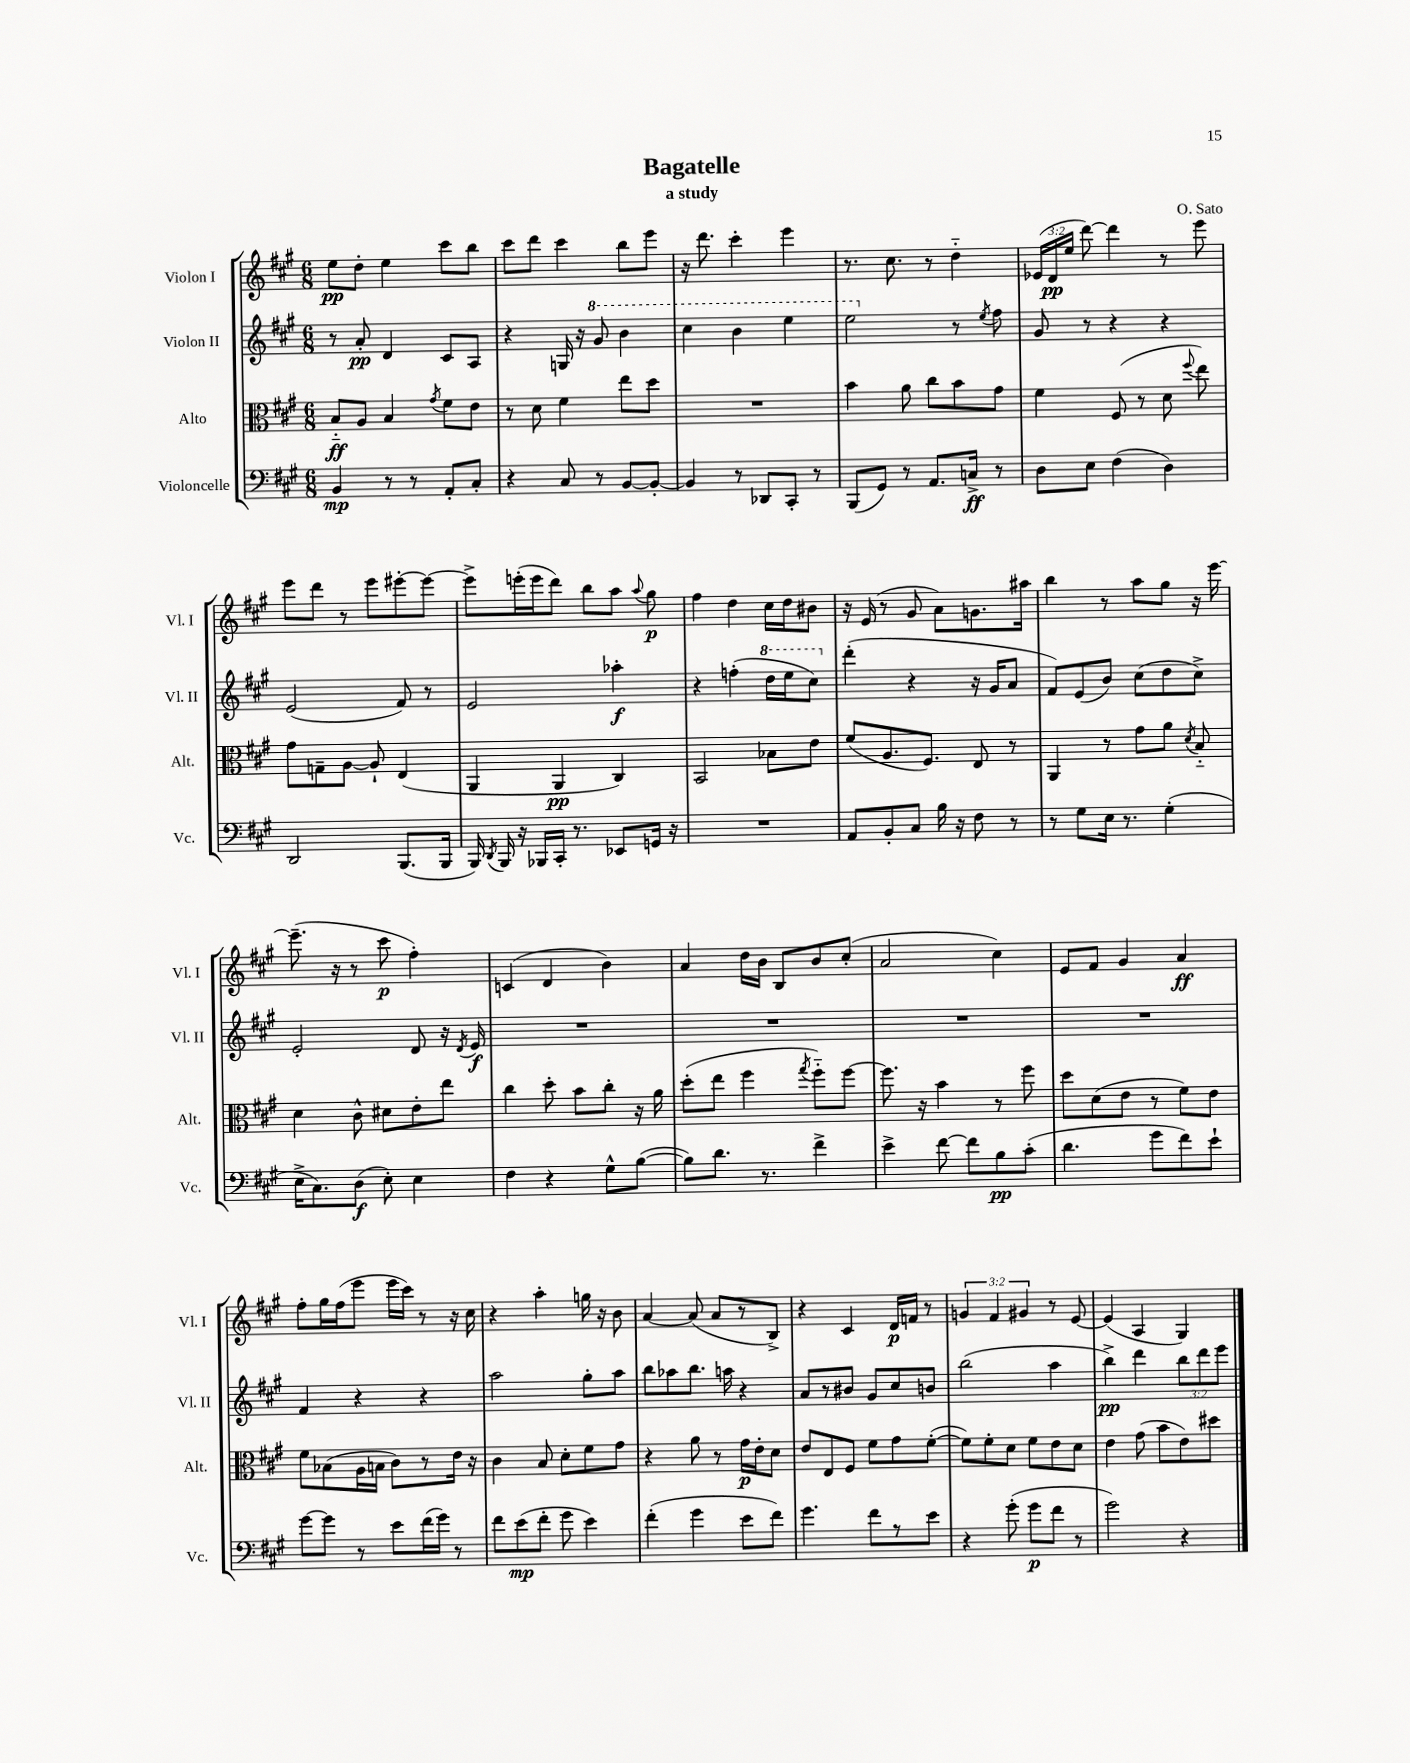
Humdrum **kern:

**kern	**dynam	**kern	**dynam	**kern	**dynam	**kern	**dynam
*part4	*part4	*part3	*part3	*part2	*part2	*part1	*part1
*staff4	*staff4	*staff3	*staff3	*staff2	*staff2	*staff1	*staff1
*I"Violoncelle	*	*I"Alto	*	*I"Violon II	*	*I"Violon I	*
*I'Vc.	*	*I'Alt.	*	*I'Vl. II	*	*I'Vl. I	*
*clefF4	*	*clefC3	*	*clefG2	*	*clefG2	*
*k[f#c#g#]	*	*k[f#c#g#]	*	*k[f#c#g#]	*	*k[f#c#g#]	*
*M6/8	*	*M6/8	*	*M6/8	*	*M6/8	*
=1	=1	=1	=1	=1	=1	=1	=1
4BB/	mp	8B/L	ff	8r	.	8ee\L	pp
.	.	8A/J	.	8a'/	pp	8dd'\J	.
8r	.	4B/	.	4d/	.	4ee\	.
8r	.	.	.	.	.	.	.
.	.	8qg#/	.	.	.	.	.
8AA'/L	.	8f#\L	.	8c#/L	.	8ccc#\L	.
8C#'/J	.	8e\J	.	8A/J	.	8bb\J	.
=2	=2	=2	=2	=2	=2	=2	=2
4r	.	8r	.	4r	.	8ccc#\L	.
.	.	8d\	.	.	.	8ddd\J	.
8C#/	.	4f#\	.	16Gn/	.	4ccc#\	.
.	.	.	.	16r	.	.	.
*	*	*	*	*8va	*	*	*
8r	.	.	.	8gg#/	.	.	.
[8BB/L	.	8ee\L	.	4bb\	.	8bb\L	.
8BB'/J_	.	8dd\J	.	.	.	8eee\J	.
=3	=3	=3	=3	=3	=3	=3	=3
4BB/]	.	2.r	.	4ccc#\	.	16r	.
.	.	.	.	.	.	8.ddd\	.
8r	.	.	.	4bb\	.	4ccc#'\	.
8DD-X/L	.	.	.	.	.	.	.
8CC#'/J	.	.	.	4eee\	.	4eee\	.
8r	.	.	.	.	.	.	.
=4	=4	=4	=4	=4	=4	=4	=4
(8BBB/L	.	4b\	.	2eee\	.	8.r	.
8GG#/J)	.	.	.	.	.	.	.
.	.	.	.	.	.	8.cc#\	.
8r	.	8a\	.	.	.	.	.
8.AA/L	.	8cc#\L	.	.	.	8r	.
*	*	*	*	*X8va	*	*	*
.	.	8b\	.	8r	.	4dd\	.
16Cn^/Jk	ff	.	.	.	.	.	.
.	.	.	.	8qee/	.	.	.
8r	.	8g#\J	.	8ff#\	.	.	.
=5	=5	=5	=5	=5	=5	=5	=5
8D\L	.	4f#\	.	8g#/	.	(24e-X/LL	.
.	.	.	.	.	.	24d/	pp
.	.	.	.	.	.	24ee/JJ	.
8E\J	.	.	.	8r	.	[8ddd\)	.
(4F#\	.	(8F#/	.	4r	.	4ddd\]	.
.	.	8r	.	.	.	.	.
4D\)	.	8d\	.	4r	.	8r	.
.	.	8qqff#/	.	.	.	.	.
.	.	8ee\)	.	.	.	8eee\	.
!!LO:LB:g=z
=6	=6	=6	=6	=6	=6	=6	=6
2DD/	.	8g#\L	.	(2e/	.	8eee\L	.
.	.	8Gn~\	.	.	.	8ddd\J	.
.	.	[8A\J	.	.	.	8r	.
.	.	8A`/]	.	.	.	8eee\L	.
(8.BBB/L	.	(4E/	.	8f#/)	.	[8eee#X'\	.
.	.	.	.	8r	.	8eee#\J_	.
16BBB/Jk	.	.	.	.	.	.	.
=7	=7	=7	=7	=7	=7	=7	=7
16BBB/)	.	4AA/	.	2e/	.	8eee#^\L]	.
8qDD/	.	.	.	.	.	.	.
16BBB/	.	.	.	.	.	.	.
16r	.	.	.	.	.	(16eeen'\L	.
16BBB-X/LL	.	.	.	.	.	16eee\J	.
16CC#'/JJ	.	4AA/	pp	.	.	8ddd\J)	.
8.r	.	.	.	.	.	.	.
.	.	.	.	.	.	8bb\L	.
8EE-X/L	.	4C#/)	.	4aa-X'\	f	8aa\J	.
.	.	.	.	.	.	8qqaa/	.
16GGn/Jk	.	.	.	.	.	8gg#\	p
16r	.	.	.	.	.	.	.
=8	=8	=8	=8	=8	=8	=8	=8
2.r	.	2BB/	.	4r	.	4ff#\	.
.	.	.	.	(4ffn'\	.	4dd\	.
*	*	*	*	*8va	*	*	*
.	.	8B-X\L	.	16ddd\LL	.	16cc#\LL	.
.	.	.	.	16eee\J	.	16dd\J	.
.	.	8e\J	.	8ccc#\J)	.	8b#X\J	.
=9	=9	=9	=9	=9	=9	=9	=9
*	*	*	*	*X8va	*	*	*
8AA/L	.	(8f#/L	.	(4ddd'\	.	16r	.
.	.	.	.	.	.	(16e/	.
8BB'/	.	8.A/	.	.	.	8r	.
8C#/J	.	.	.	4r	.	8g#/	.
.	.	8.F#/J)	.	.	.	.	.
16B\	.	.	.	.	.	8a\L)	.
16r	.	.	.	.	.	.	.
8F#\	.	8E/	.	16r	.	8.gn\	.
.	.	.	.	16g#/KL	.	.	.
8r	.	8r	.	8a/J	.	.	.
.	.	.	.	.	.	16aa#X\Jk	.
=10	=10	=10	=10	=10	=10	=10	=10
8r	.	4AA/	.	8f#/L)	.	4bb\	.
8G#\L	.	.	.	(8e/	.	.	.
16E\Jk	.	8r	.	8b/J)	.	8r	.
8.r	.	.	.	.	.	.	.
.	.	8g#\L	.	(8cc#\L	.	8aa\L	.
(4G#'\	.	8a\J	.	8dd\	.	8gg#\J	.
.	.	8qd/	.	.	.	.	.
.	.	8B/	.	8cc#^\J)	.	16r	.
.	.	.	.	.	.	[16eee\	.
!!LO:LB:g=z
=11	=11	=11	=11	=11	=11	=11	=11
16E^\KL	.	4d\	.	2e'/	.	(8.eee~\]	.
8.C#\)	.	.	.	.	.	.	.
.	.	.	.	.	.	16r	.
(8D\J	f	8c#^^\	.	.	.	8r	.
8E'\)	.	8d#X\L	.	.	.	8ccc#\	p
4E\	.	8e'\	.	8d/	.	4ff#'\)	.
.	.	8ee\J	.	16r	.	.	.
.	.	.	.	8qd/	.	.	.
.	.	.	.	16e/	f	.	.
=12	=12	=12	=12	=12	=12	=12	=12
4F#\	.	4cc#\	.	2.r	.	(4cn/	.
4r	.	8dd'\	.	.	.	4d/	.
.	.	8b\L	.	.	.	.	.
8G#^^\L	.	8cc#'\J	.	.	.	4b\)	.
([8B\J	.	16r	.	.	.	.	.
.	.	16a\	.	.	.	.	.
=13	=13	=13	=13	=13	=13	=13	=13
8B\L])	.	(8dd'\L	.	2.r	.	4a/	.
8.d\J	.	8ee\J	.	.	.	.	.
.	.	4ff#\	.	.	.	16dd\LL	.
8.r	.	.	.	.	.	16b\JJ	.
.	.	.	.	.	.	8B/L	.
.	.	8qgg#/	.	.	.	.	.
4f#^\	.	8ff#\L)	.	.	.	8b/	.
.	.	[8ff#\J	.	.	.	(8cc#'/J	.
=14	=14	=14	=14	=14	=14	=14	=14
4e^\	.	8.ff#\]	.	2.r	.	2a/	.
.	.	16r	.	.	.	.	.
[8f#\	.	4b\	.	.	.	.	.
8f#\L]	.	.	.	.	.	.	.
8B\	pp	8r	.	.	.	4cc#\)	.
(8c#'\J	.	8ff#\	.	.	.	.	.
=15	=15	=15	=15	=15	=15	=15	=15
4.d\	.	8dd\L	.	2.r	.	8e/L	.
.	.	(8d\	.	.	.	8f#/J	.
.	.	8e\J	.	.	.	4g#/	.
8g#\L	.	8r	.	.	.	.	.
8f#\)	.	8f#\L)	.	.	.	4a/	ff
8e`\J	.	8e\J	.	.	.	.	.
!!LO:LB:g=z
=16	=16	=16	=16	=16	=16	=16	=16
[8g#\L	.	8f#\L	.	4f#/	.	8ff#'\L	.
8g#\J]	.	(8B-X\	.	.	.	16gg#\L	.
.	.	.	.	.	.	(16ff#\J	.
8r	.	16A\L	.	4r	.	8eee\J	.
.	.	16Bn\JJ	.	.	.	.	.
8e\L	.	8c#\L)	.	.	.	16eee\LL	.
.	.	.	.	.	.	16ccc#\JJ)	.
(16f#\L	.	8r	.	4r	.	8r	.
16g#\JJ)	.	.	.	.	.	.	.
8r	.	16e\Jk	.	.	.	16r	.
.	.	16r	.	.	.	16cc#\	.
=17	=17	=17	=17	=17	=17	=17	=17
8f#\L	.	4c#\	.	2aa\	.	4r	.
(8e\	mp	.	.	.	.	.	.
8f#'\J	.	8B/	.	.	.	4aa'\	.
8g#\	.	8d'\L	.	.	.	.	.
4e\)	.	8f#\	.	8gg#'\L	.	16ggn\	.
.	.	.	.	.	.	16r	.
.	.	8g#\J	.	8aa\J	.	8b\	.
=18	=18	=18	=18	=18	=18	=18	=18
(4f#'\	.	4r	.	8bb\L	.	[4a/	.
.	.	.	.	8aa-X\	.	.	.
4g#\	.	8a\	.	8.bb\J	.	(8a/]	.
.	.	8r	.	.	.	8a/L	.
.	.	.	.	16aan\	.	.	.
8e\L	.	16g#\LL	p	4r	.	8r	.
.	.	16e'\J	.	.	.	.	.
8f#\J)	.	8d\J	.	.	.	8B^/J)	.
=19	=19	=19	=19	=19	=19	=19	=19
4.g#\	.	8e/L	.	8a/L	.	4r	.
.	.	8E/	.	8r	.	.	.
.	.	8F#/J	.	8b#X/J	.	4c#/	.
8f#\L	.	8f#\L	.	8g#/L	.	.	.
8r	.	8g#\	.	8cc#/	.	16d/LL	p
.	.	.	.	.	.	16fn/JJ	.
8e\J	.	([8f#'\J	.	8bn/J	.	8r	.
=20	=20	=20	=20	=20	=20	=20	=20
4r	.	8f#\L])	.	(2bb\	.	6gn/	.
.	.	8f#'\	.	.	.	.	.
.	.	.	.	.	.	6f#/	.
(8g#'\	.	8d\J	.	.	.	.	.
.	.	.	.	.	.	6g#X/	.
8g#\L	p	8f#\L	.	.	.	.	.
8f#\J	.	8e\	.	4aa\	.	8r	.
8r	.	8d\J	.	.	.	[8e/	.
=21	=21	=21	=21	=21	=21	=21	=21
2g#\)	.	4e\	.	4bb^\)	pp	(4e/]	.
.	.	(8g#\	.	4ddd\	.	4A/	.
.	.	8b\L	.	.	.	.	.
4r	.	8e\)	.	12bb\L	.	4G#/)	.
.	.	.	.	12ddd\	.	.	.
.	.	8dd#X\J	.	.	.	.	.
.	.	.	.	12eee\J	.	.	.
==	==	==	==	==	==	==	==
*-	*-	*-	*-	*-	*-	*-	*-
